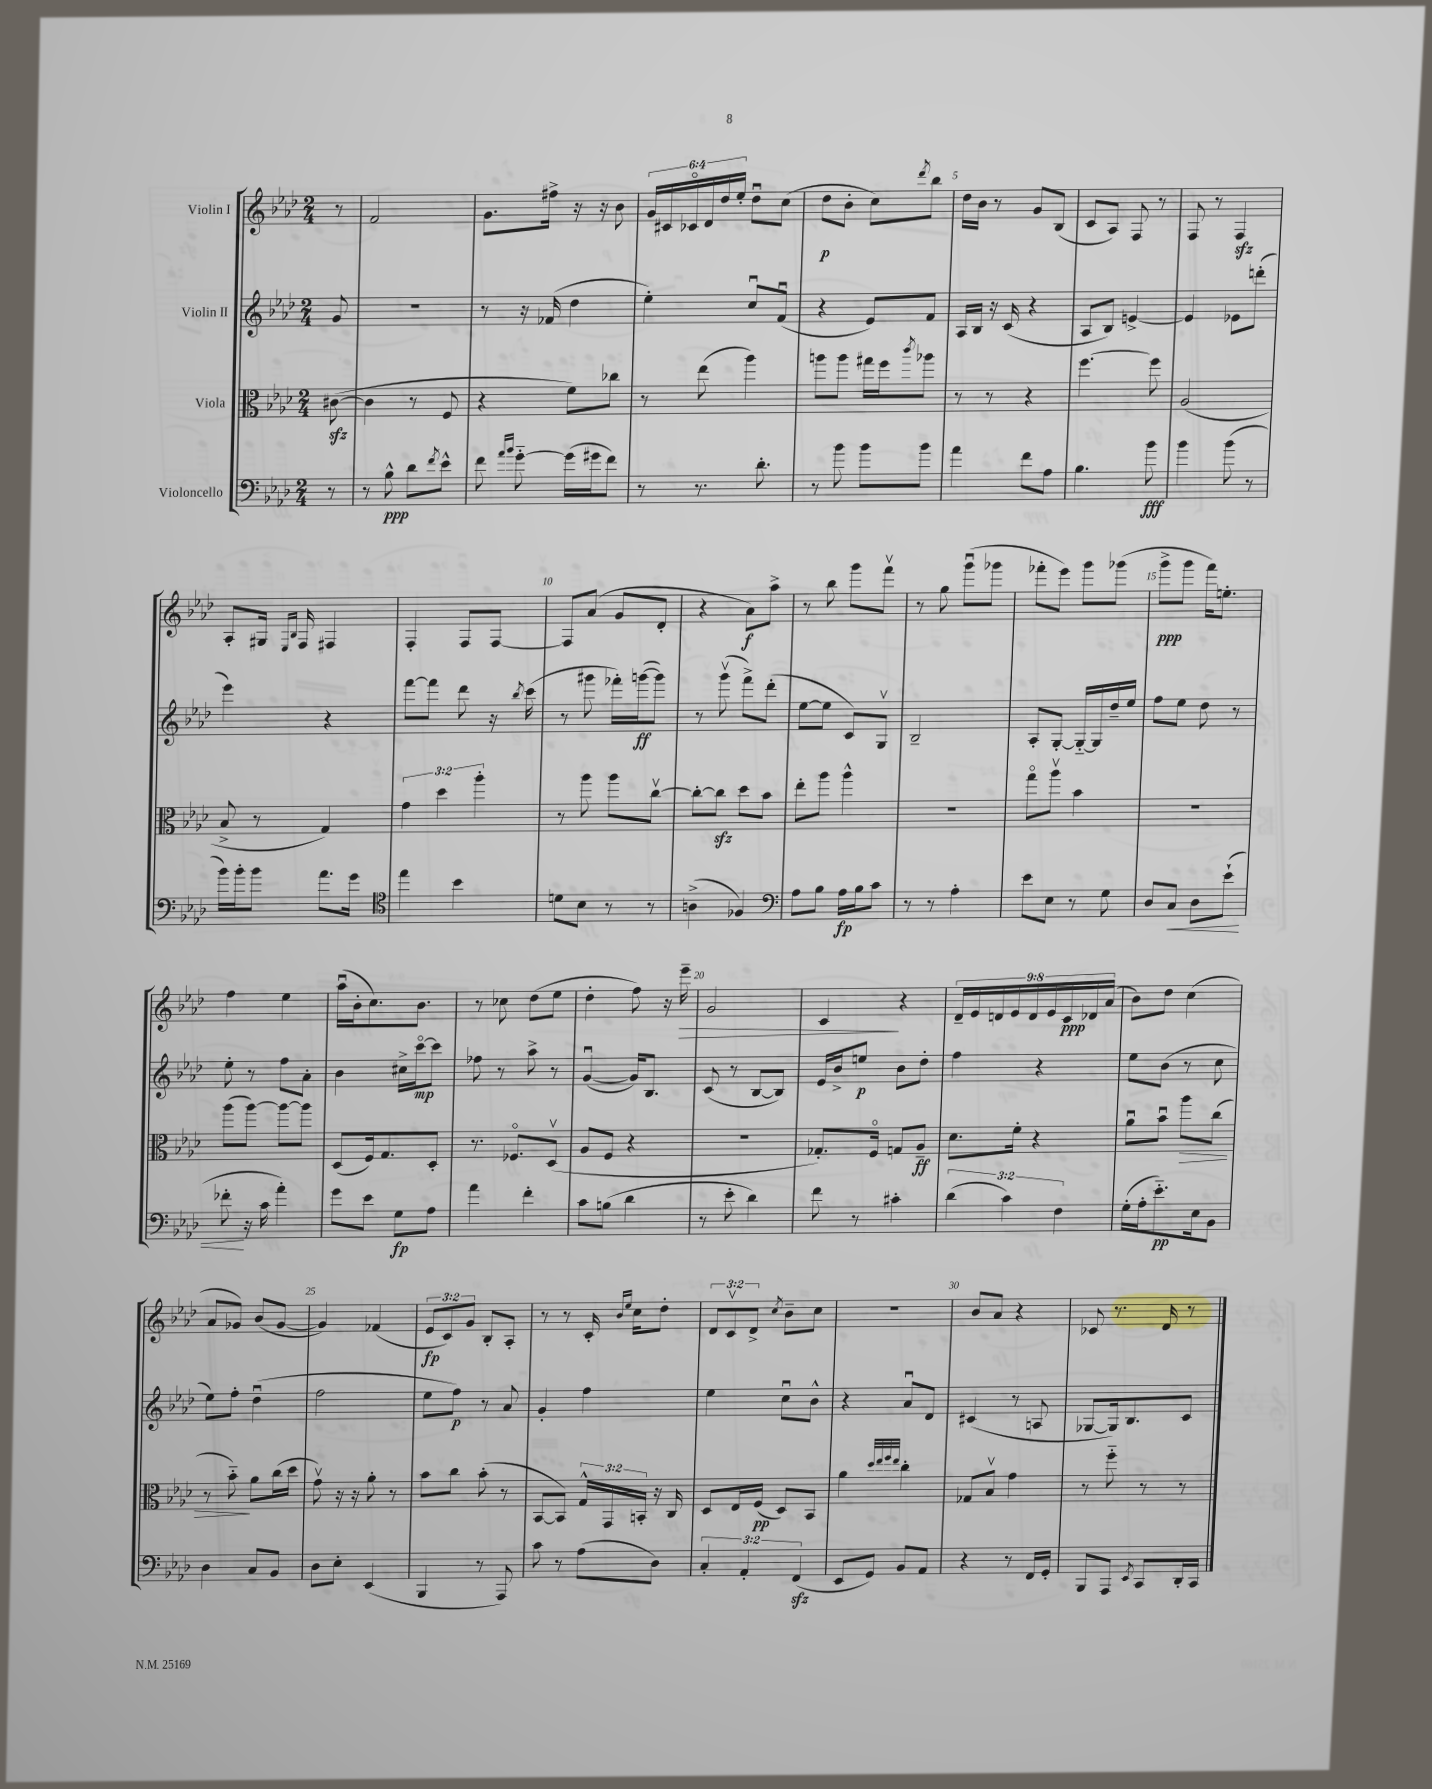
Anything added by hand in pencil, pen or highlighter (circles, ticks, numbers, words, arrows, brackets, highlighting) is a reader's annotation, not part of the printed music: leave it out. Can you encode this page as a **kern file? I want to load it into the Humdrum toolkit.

**kern	**kern	**kern	**kern
*staff4	*staff3	*staff2	*staff1
*clefF4	*clefC3	*clefG2	*clefG2
*k[b-e-a-d-]	*k[b-e-a-d-]	*k[b-e-a-d-]	*k[b-e-a-d-]
*M2/4	*M2/4	*M2/4	*M2/4
8r	([8c#	8g	8r
=	=	=	=
8r	4c#]	2r	2f
8B-^^	.	.	.
8d-	8r	.	.
8qf	.	.	.
8e-^^	8F	.	.
=	=	=	=
8f	4r	8r	8.g
16qqa-	.	.	.
16qqb-	.	.	.
[8g'~	.	16r	.
.	.	(16f-	16ff#^
(16g]	8f)	4dd-	16r
16g#	.	.	16r
8f)	8cc-	.	8b-
=	=	=	=
8r	8r	4ee-')	24g
.	.	.	24c#
.	.	.	24c-o
8.r	(8ee-	.	24d-
.	.	.	24dd-
.	.	.	24ee-'
.	4aa-)	8ccu	8dd-u
8.d-'	.	.	.
.	.	(8fu	(8cc
=	=	=	=
8r	8aa	4r	8dd-
8b-	8aa	.	8b-'
8b-	16gg#	8e-)	8cc)
.	16ff	.	.
.	8qccc	.	8qddd-
8b-	8aa-	8f	8bb-
=	=	=	=
4a-	8r	16A-	16dd-
.	.	16B-	16b-
.	8r	16r	8r
.	.	(16c	.
8f	4r	4r	8g
8A-	.	.	(8B-
=	=	=	=
4.B-	[4.ff	8A-	8c
.	.	8B-)	8A-)
.	.	[4e^	8F
8b-	8ff]	.	8r
=	=	=	=
4b-	(2A-	4e]	8F
.	.	.	8r
(8b-	.	8e-	4F
8r	.	(8ddd'	.
=	=	=	=
16b-)	8B-^	4eee-)	8A-'
16b-'	.	.	.
8b-	8r	.	16G#
.	.	.	16qqE-
.	.	.	16qqB-
.	.	.	16F
8.a-	4G)	4r	4F#
16g	.	.	.
=	=	=	=
*clefC4	*	*	*
4ee-	6g	[8fff	4F'
.	.	8fff]	.
.	6dd-	.	.
4b-	.	8ddd-	8F
.	6aa-'	.	.
.	.	16r	[8F
.	.	8qbb-	.
.	.	(16ccc	.
=	=	=	=
8d	8r	8r	8F]
8B-	8aa-	8ggg#	(8a-
8r	8aa-	16fff-')	8g
.	.	([16ggg	.
8r	[8ccv	8ggg])	8d-'
=	=	=	=
(4A^	8cc'_	8r	4r
.	8cc]	(8gggv	.
4F-)	8dd-	8fff^)	8a-)
.	8b-	(8ddd-'	8aa-^
=	=	=	=
*clefF4	*	*	*
8A-	8ee-'	[8ee-	8r
8B-	8aa-	8ee-]	8bb-
16A-	4aa-^^	8c)	8ggg
16B-	.	.	.
8c	.	8Gv	8fffv
=	=	=	=
8r	2r	2B-~	8r
8r	.	.	8gg
4A-'	.	.	(8gggu
.	.	.	8ggg-
=	=	=	=
8e-	8ggo	8A-'	8fff-'
8E-	8aa-v	[8G'	8eee-)
8r	4b-	16G'~_	8ggg
.	.	16G]	.
8G	.	16dd-~	(8ggg-
.	.	16ee-	.
=	=	=	=
8D-	2r	8ff	8ggg^
8C	.	8ee-	8ggg
8D-	.	8dd-	16fff)
.	.	.	8.ee'
(8e-`	.	8r	.
=	=	=	=
8f-'	(8aa-	8ee-'	4ff
16r	[8aa-)	8r	.
16c	.	.	.
4a-')	8aa-_	8ff	4ee-
.	8aa-]	8a-'	.
=	=	=	=
8g	(8D-	4b-	(16aa-u
.	.	.	16b-'
8e-	16F)	.	8.cc)
.	8.G	.	.
8G	.	16cc#^	.
.	.	[16ccco	8.b-
8A-	8D-'	8ccc]	.
=	=	=	=
4a-	8.r	8ff-	8r
.	.	8r	8cc-
.	8.F-o	.	.
4f'	.	8aa-^	(8dd-
.	(8D-v	8r	8ee-
=	=	=	=
8c	8A-	([4gu	4dd-'
(8B	8F	.	.
4d-	4r	16g])	8ff)
.	.	8.B-	.
.	.	.	16r
.	.	.	16eee-~
=	=	=	=
8r	2r	(8c	2g
8e-'	.	8r	.
4d-)	.	[8B-	.
.	.	8B-])	.
=	=	=	=
8f	8.G-')	16e-	4c
.	.	16b-^	.
8r	.	8ee	.
.	16Fo	.	.
4c#'	8G	8b-	4r
.	8A-~	8dd-'	.
=	=	=	=
(6d-	8.d-	4ff	18d-~
.	.	.	18e-
.	.	.	18d
6c)	.	.	18e-
.	16f'	.	.
.	.	.	18d
.	4r	4r	.
.	.	.	18e-
6F	.	.	18c
.	.	.	18d-
.	.	.	(18a-
=	=	=	=
(16G'	8a-u	8ee-	8b-)
16A-'	.	.	.
8.e-'~)	8b-u	(8b-	8dd-
.	8aa-	8r	(4cc
16E-	.	.	.
8BB-	(8cc	8cc	.
=	=	=	=
4D-	8r	8ee-)	8a-
.	8b-'~)	8ff'	8g-)
8C	8a-	(4dd-u	(8b-
8BB-	(16cc	.	[8g-
.	16dd-	.	.
=	=	=	=
8D-	8gv)	2ff	4g-])
8E-'	16r	.	.
.	16r	.	.
(4EE-	8a-'	.	(4f-
.	8r	.	.
=	=	=	=
4BBB-	8b-	8ee-	12e-
.	.	.	12c)
.	8cc	8ff)	.
.	.	.	12g
8r	(8b-'	8r	8B-'
8AAA-)	8r	8a-	8A-'
=	=	=	=
8c	[8BB-	4g'	8r
8r	8BB-])	.	8r
(8A-	24G^^	4ff	16c'
.	24GG	.	.
.	.	.	16qqb-
.	.	.	16qqee-
.	.	.	16cc
.	24BB'	.	.
8D-)	16r	.	8dd-'
.	16C	.	.
=	=	=	=
6C'	8D-	4ee-	12d-
.	.	.	12cv
.	16E-	.	.
6AA-'	.	.	12d-^
.	(16F	.	.
.	.	.	8qcc
.	8D-)	8ccu	8b-~
(6FF	.	.	.
.	8BB-	8b-^^	8cc
=	=	=	=
8EE-	4a-	4r	2r
8GG)	.	.	.
.	32qqdd-	.	.
.	32qqee-	.	.
.	32qqff	.	.
.	32qqee-	.	.
8BB-	4cc'	8a-u	.
8AA-	.	8d-	.
=	=	=	=
4r	8G-	(4c#	8b-
.	8B-v	.	8a-
8r	4g	8r	4r
16FF	.	8A	.
16GG'	.	.	.
=	=	=	=
8BBB-	8r	[8G-	8c-
8AAA-	8ff'~	16G-])	8.r
.	.	8.B-	.
8qEE-	.	.	.
8CC	8r	.	.
.	.	.	16d-
16DD-'	8r	8c	8r
16CC	.	.	.
==	==	==	==
*-	*-	*-	*-
